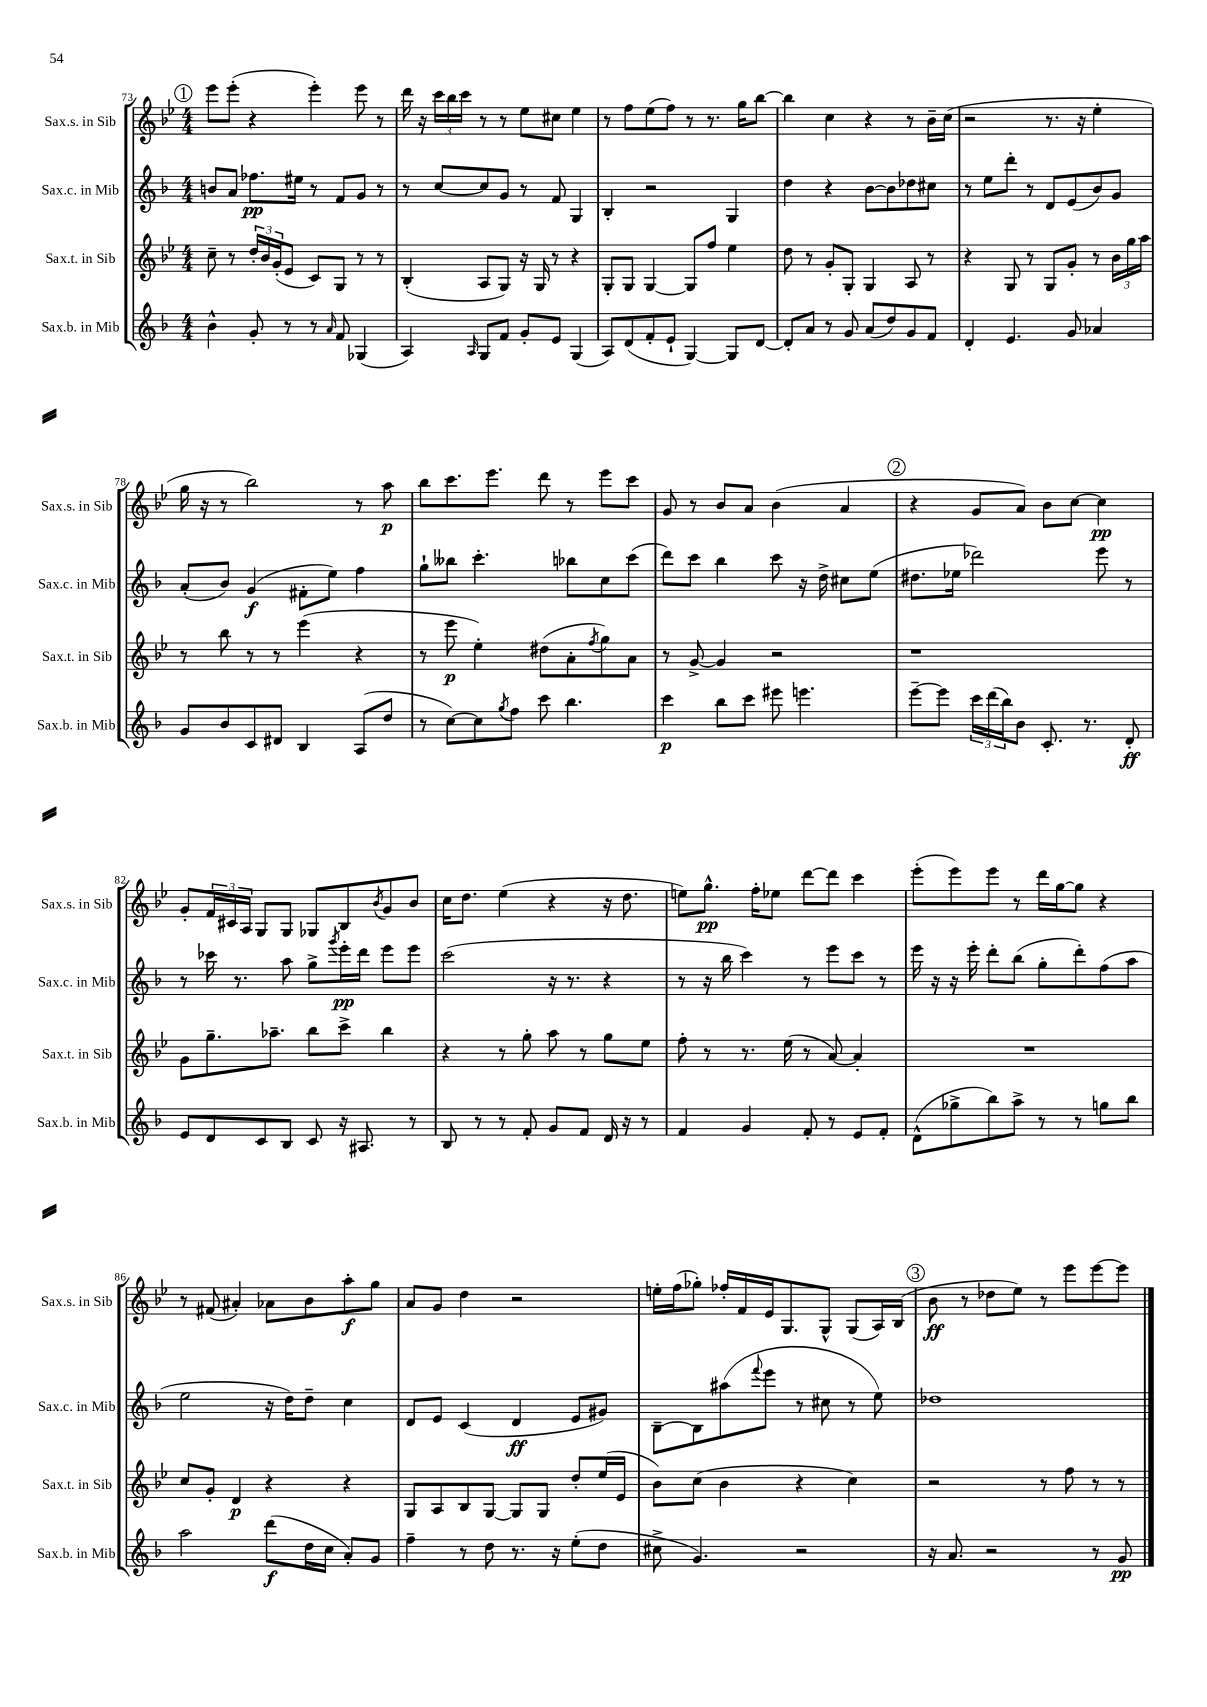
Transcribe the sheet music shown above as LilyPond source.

<<
\new StaffGroup <<
\new Staff = "s0" \with { instrumentName = "Sax.s. in Sib" shortInstrumentName = "Sax.s. in Sib" } {
    \clef treble \key bes \major \numericTimeSignature \time 4/4
    \mark \markup { \circle "1" } ees'''8 ees'''8-.( r4 ees'''4-.) ees'''8 r8 |
    d'''16 r16 \tuplet 3/2 { c'''16 bes''16 c'''16 } r8 r8 ees''8 cis''8 ees''4 |
    r8 f''8 ees''8( f''8) r8 r8. g''16 bes''8~ |
    bes''4 c''4 r4 r8 bes'16-- c''16( |
    r2 r8. r16 ees''4-. |
    g''16 r16 r8 bes''2) r8 a''8\p |
    bes''8 c'''8. ees'''8. d'''8 r8 ees'''8 c'''8 |
    g'8 r8 bes'8 a'8 bes'4( a'4 |
    \mark \markup { \circle "2" } r4 g'8 a'8) bes'8 c''8~ c''4\pp |
    g'8-. \tuplet 3/2 { f'16 cis'16 a16 } g8 g8 ges8 bes8 \acciaccatura { bes'8 } g'8 bes'8 |
    c''16 d''8. ees''4( r4 r16 d''8. |
    e''8) g''8.-^\pp f''16-. ees''8 d'''8~ d'''8 c'''4 |
    ees'''8-.( ees'''8) ees'''8 r8 d'''16 g''16~ g''8 r4 |
    r8 fis'8( ais'4-.) aes'8 bes'8 a''8-.\f g''8 |
    a'8 g'8 d''4 r2 |
    e''16-. f''16( ges''8-.) fes''16-. f'16 ees'16 g8. g8-^ g8( a16) bes16( |
    \mark \markup { \circle "3" } bes'8\ff r8 des''8 ees''8) r8 ees'''8 ees'''8~ ees'''8 \bar "|." |
}
\new Staff = "s1" \with { instrumentName = "Sax.c. in Mib" shortInstrumentName = "Sax.c. in Mib" } {
    \clef treble \key f \major \numericTimeSignature \time 4/4
    \mark \markup { \circle "1" } b'8 a'8 fes''8.\pp eis''16 r8 f'8 g'8 r8 |
    r8 c''8~ c''8 g'8 r8 f'8 g4 |
    bes4-. r2 g4 |
    d''4 r4 bes'8~ bes'8 des''8 cis''8 |
    r8 e''8 d'''8-. r8 d'8 e'8( bes'8) g'8 |
    a'8-.( bes'8) g'4\f( fis'8-. e''8) f''4 |
    g''8-! beses''8 c'''4.-. bes''8 c''8 c'''8( |
    d'''8) c'''8 bes''4 c'''8 r16 d''16-> cis''8 e''8( |
    \mark \markup { \circle "2" } dis''8. ees''16 des'''2) e'''8 r8 |
    r8 ces'''16 r8. a''8 g''8-> \acciaccatura { g'''8 } e'''16-.\pp d'''16 e'''8 e'''8 |
    c'''2( r16 r8. r4 |
    r8 r16 bes''16 c'''4) r8 e'''8 c'''8 r8 |
    e'''16 r16 r16 e'''16-. d'''8-. bes''8( g''8-. d'''8-.) f''8( a''8 |
    e''2 r16 d''16) d''8-- c''4 |
    d'8 e'8 c'4( d'4\ff e'8 gis'8) |
    bes8~-- bes8 ais''8( \appoggiatura { f'''8 } e'''8 r8 cis''8 r8 e''8) |
    \mark \markup { \circle "3" } des''1 \bar "|." |
}
\new Staff = "s2" \with { instrumentName = "Sax.t. in Sib" shortInstrumentName = "Sax.t. in Sib" } {
    \clef treble \key bes \major \numericTimeSignature \time 4/4
    \mark \markup { \circle "1" } c''8-- r8 \tuplet 3/2 { d''16-. bes'16 g'16-.( } ees'8 c'8) g8 r8 r8 |
    bes4-.( a8 g8) r16 g16 r8 r4 |
    g8-. g8 g4~ g8 f''8 ees''4 |
    d''8 r8 g'8-. g8-. g4 a8 r8 |
    r4 g8 r8 g8 g'8-. r8 \tuplet 3/2 { bes'16 g''16 a''16 } |
    r8 bes''8 r8 r8 ees'''4( r4 |
    r8 ees'''8\p ees''4-.) dis''8( a'8-. \acciaccatura { f''8 } g''8) a'8 |
    r8 g'8~-> g'4 r2 |
    \mark \markup { \circle "2" } r1 |
    g'8 g''8.-- aes''8.-- bes''8 c'''8-> bes''4 |
    r4 r8 g''8-. a''8 r8 g''8 ees''8 |
    f''8-. r8 r8. ees''16( r8 a'8~) a'4-. |
    R1 |
    c''8 g'8-. d'4\p r4 r4 |
    g8 a8 bes8 g8~ g8 g8 d''8-. ees''16( ees'16 |
    bes'8) c''8( bes'4 r4 c''4) |
    \mark \markup { \circle "3" } r2 r8 f''8 r8 r8 \bar "|." |
}
\new Staff = "s3" \with { instrumentName = "Sax.b. in Mib" shortInstrumentName = "Sax.b. in Mib" } {
    \clef treble \key f \major \numericTimeSignature \time 4/4
    \mark \markup { \circle "1" } bes'4-^ g'8-. r8 r8 \grace { a'16 } f'8 ges4( |
    a4) \grace { a16 } g8 f'8 g'8-. e'8 g4( |
    a8) d'8( f'8-. e'8-! g4~) g8 d'8~ |
    d'8-. a'8 r8 g'8 a'8( d''8) g'8 f'8 |
    d'4-. e'4. g'8 aes'4 |
    g'8 bes'8 c'8 dis'8 bes4 a8( d''8 |
    r8 c''8~) c''8 \acciaccatura { g''8 } f''8 c'''8 bes''4. |
    c'''4\p bes''8 c'''8 eis'''8 e'''4. |
    \mark \markup { \circle "2" } e'''8~-- e'''8 \tuplet 3/2 { c'''16 d'''16( bes''16) } bes'8 c'8.-. r8. d'8-.\ff |
    e'8 d'8 c'8 bes8 c'8 r16 ais8. r8 |
    bes8 r8 r8 f'8-. g'8 f'8 d'16 r16 r8 |
    f'4 g'4 f'8-. r8 e'8 f'8-. |
    d'8-^( ges''8-> bes''8) a''8-> r8 r8 g''8 bes''8 |
    a''2 d'''8\f( d''16 c''16 a'8-.) g'8 |
    f''4-- r8 d''8 r8. r16 e''8-.( d''8 |
    cis''8-> g'4.) r2 |
    \mark \markup { \circle "3" } r16 a'8. r2 r8 g'8\pp \bar "|." |
}
>>
>>
\layout { \context { \Score currentBarNumber = #73 } }
